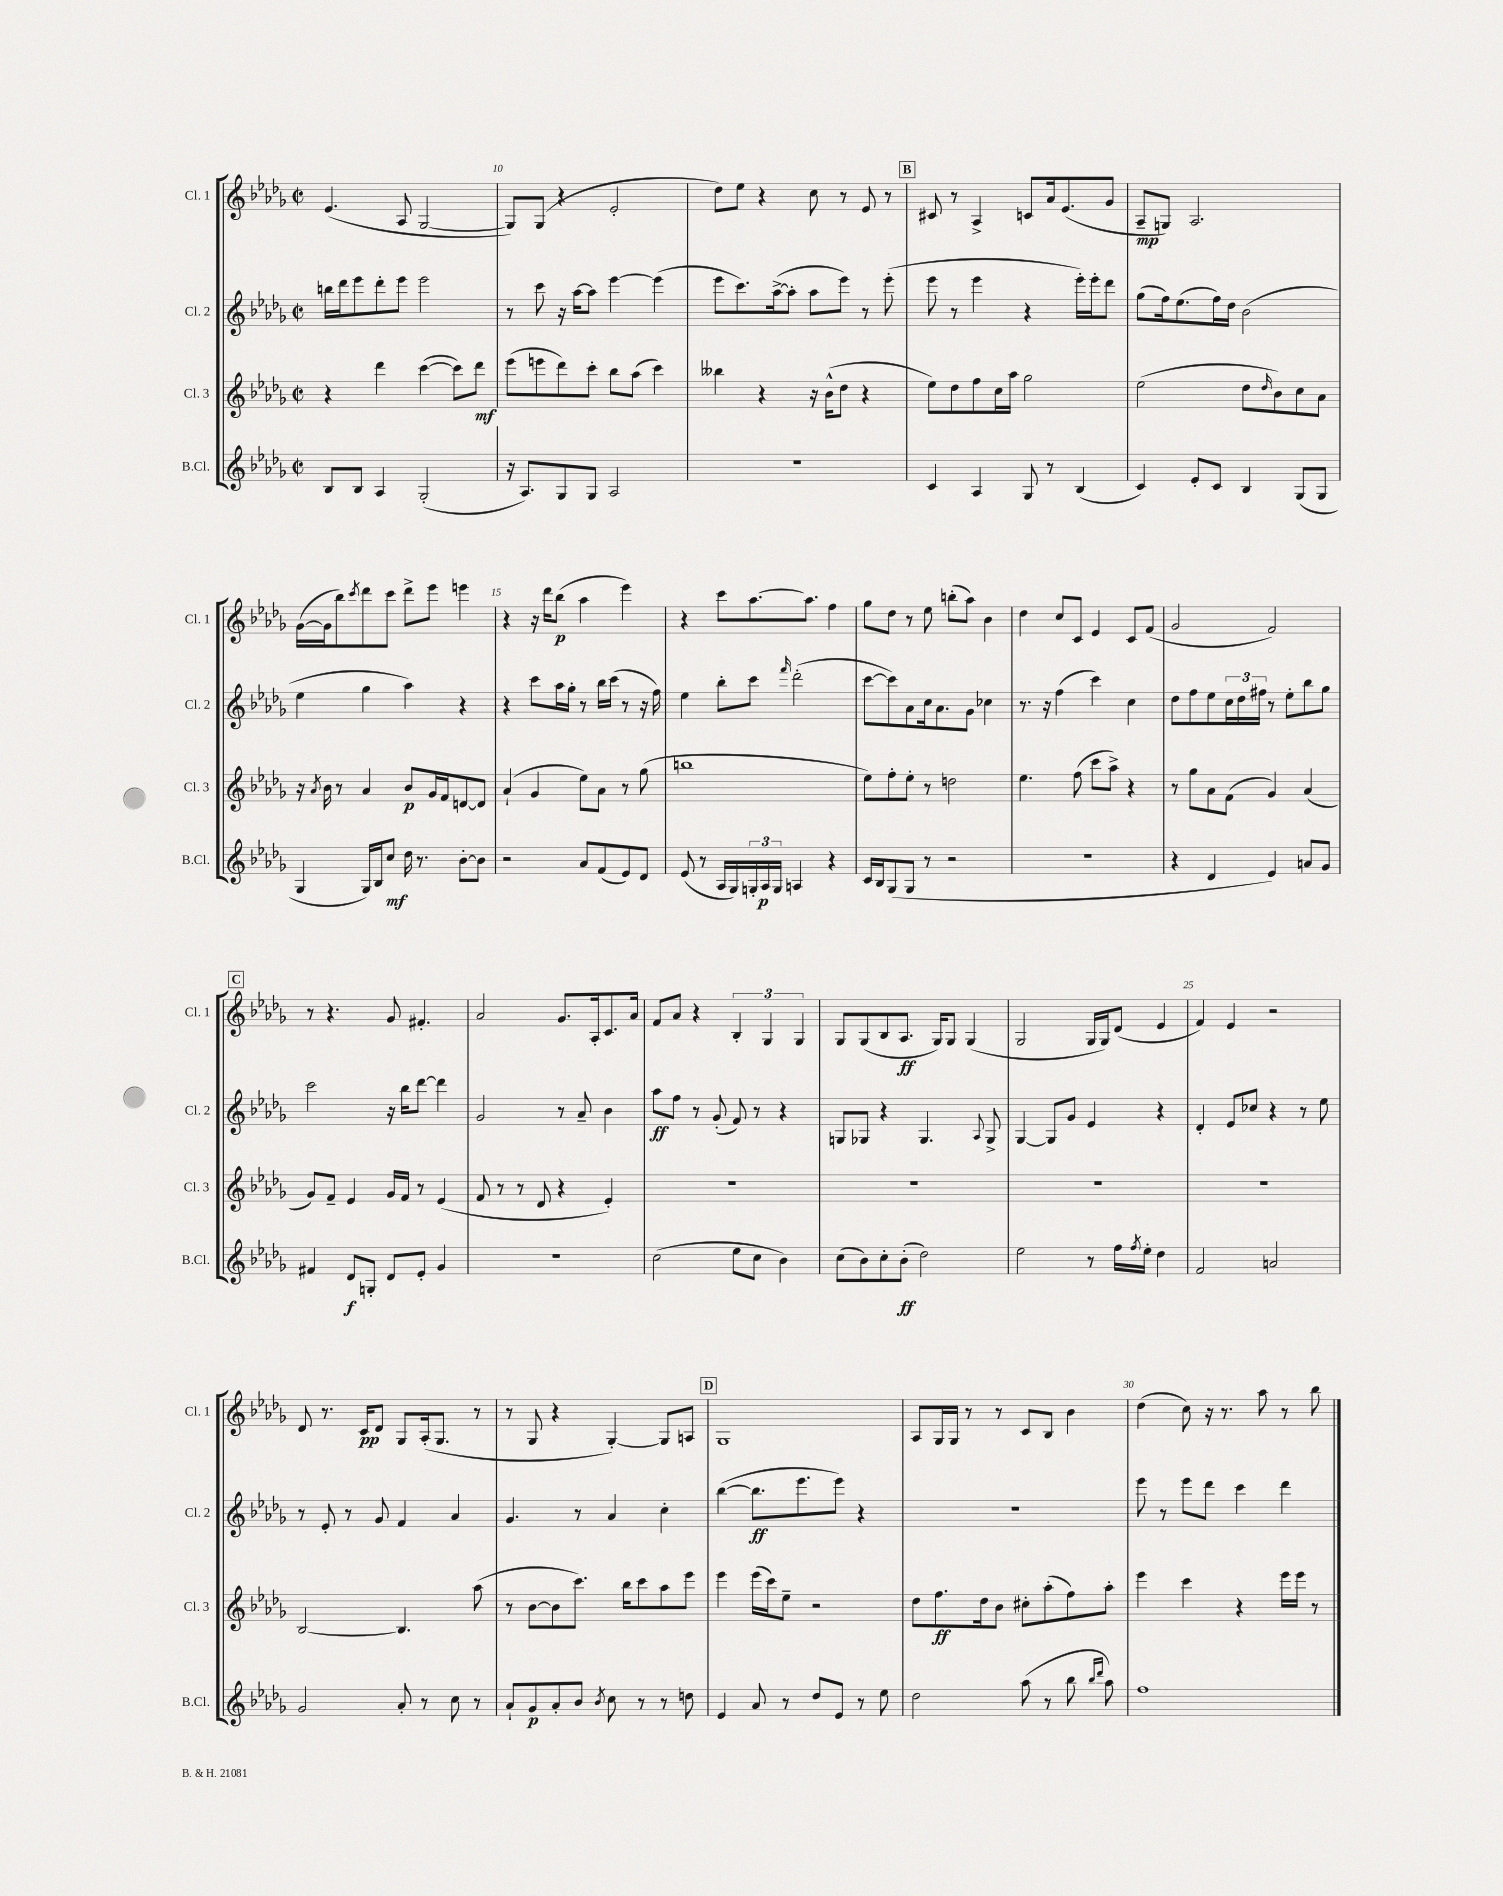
<<
\new StaffGroup <<
\new Staff = "s0" \with { instrumentName = "Cl. 1" shortInstrumentName = "Cl. 1" } {
    \clef treble \key des \major \defaultTimeSignature \time 2/2
    ees'4.( aes8 ges2~ |
    ges8) ges8( r4 ees'2-. |
    des''8) ees''8 r4 c''8 r8 ees'8 r8 |
    \mark \markup { \box "B" } cis'8 r8 aes4-> c'8 aes'16 ees'8.( ges'8 |
    aes8--\mp g8) aes2. |
    ges'16~( ges'16 bes''8) \acciaccatura { c'''8 } des'''8 c'''8 des'''8-> ees'''8 e'''4 |
    r4 r16 des'''16 bes''8\p( aes''4 ees'''4) |
    r4 c'''8 aes''8.~ aes''8. f''4 |
    ges''8 des''8 r8 ees''8 b''8-.( aes''8) bes'4 |
    des''4 c''8 c'8 ees'4 c'8 f'8( |
    ges'2 f'2) |
    \mark \markup { \box "C" } r8 r4. ges'8 fis'4.-. |
    aes'2 ges'8. aes16-. c'8. aes'16 |
    f'8 aes'8 r4 \tuplet 3/2 { bes4-. ges4 ges4 } |
    ges8 ges8( bes8 aes8.\ff ges16) ges8 ges4( |
    ges2 ges16 ges16) des'8( ees'4 |
    f'4) ees'4 r2 |
    des'8 r8. c'16\pp des'8 ges8 aes16-.( ges8. r8 |
    r8 ges8 r4 ges4~-.) ges8 a8 |
    \mark \markup { \box "D" } ges1 |
    aes8 ges16 ges16 r8 r8 c'8 bes8 bes'4 |
    des''4( c''8) r16 r8. aes''8 r8 bes''8 \bar "|." |
}
\new Staff = "s1" \with { instrumentName = "Cl. 2" shortInstrumentName = "Cl. 2" } {
    \clef treble \key des \major \defaultTimeSignature \time 2/2
    b''16 des'''16 ees'''8 des'''8-. ees'''8 ees'''2 |
    r8 c'''8 r16 aes''16~ aes''8 ees'''4~ ees'''4( |
    ees'''8 c'''8.) aes''16~->( aes''8-. aes''8 ees'''8) r8 ees'''8-.( |
    \mark \markup { \box "B" } ees'''8 r8 ees'''4 r4 ees'''16-.) ees'''16-. des'''8 |
    ges''8( f''16) ees''8.( f''16) des''16 bes'2( |
    ees''4 ges''4 aes''4) r4 |
    r4 c'''8 aes''16 ges''16-. r8 bes''16 c'''16( r8 r16 f''16) |
    ees''4 bes''8-. c'''8 \grace { f'''16 } des'''2-.( |
    c'''8~ c'''8) aes'8 c''16 aes'8. ges'8 ces''4 |
    r8. r16 f''4( c'''4) c''4 |
    des''8 f''8 ees''8 \tuplet 3/2 { c''16 des''16 fis''16 } r8 ees''8-. bes''8 ges''8 |
    \mark \markup { \box "C" } c'''2 r16 bes''16 des'''8~ des'''4 |
    ges'2 r8 aes'8-- bes'4 |
    aes''8\ff f''8 r8 ges'8-.( f'8) r8 r4 |
    g8 ges8 r4 ges4. \appoggiatura { aes8 } ges8-> |
    ges4~ ges8 ges'8 ees'4 r4 |
    des'4-. ees'8 ces''8 r4 r8 ees''8 |
    r8 ees'8-. r8 ges'8 f'4 aes'4 |
    ges'4. r8 aes'4 c''4-. |
    \mark \markup { \box "D" } bes''4~( bes''8.\ff ees'''8. ees'''8) r4 |
    R1 |
    ees'''8 r8 ees'''8 des'''8 c'''4 des'''4 \bar "|." |
}
\new Staff = "s2" \with { instrumentName = "Cl. 3" shortInstrumentName = "Cl. 3" } {
    \clef treble \key des \major \defaultTimeSignature \time 2/2
    r4 des'''4 c'''4~( c'''8) des'''8\mf |
    ees'''8( e'''8 des'''8) c'''8-. bes''8 aes''8( c'''4) |
    beses''4 r4 r16 bes'16-^( des''8 r4 |
    \mark \markup { \box "B" } ees''8) des''8 f''8 c''16 aes''16 ges''2 |
    ees''2( des''8 \grace { des''16 } bes'8) c''8 aes'8 |
    r16 \acciaccatura { aes'8 } bes'16 r8 aes'4 bes'8\p ges'16 f'16 d'8~ d'8 |
    aes'4-!( ges'4 ees''8) aes'8 r8 ges''8( |
    b''1 |
    ees''8) f''8-. ees''8-. r8 d''2 |
    ees''4. f''8( c'''8 aes''8->) r4 |
    r8 ges''8 aes'8 f'8( ges'4) aes'4( |
    \mark \markup { \box "C" } ges'8) f'8-- ees'4 ges'16 f'16 r8 ees'4( |
    f'8 r8 r8 des'8 r4 ees'4-.) |
    R1 |
    R1 |
    R1 |
    R1 |
    bes2~ bes4. aes''8( |
    r8 bes'8~ bes'8 c'''8.) bes''16 c'''8 aes''8 ees'''8 |
    \mark \markup { \box "D" } ees'''4 ees'''16( c'''16) ees''8-- r2 |
    des''8 f''8.\ff des''16 bes'8 cis''8-. aes''8-.( f''8) aes''8-. |
    ees'''4 c'''4 r4 ees'''16 ees'''16 r8 \bar "|." |
}
\new Staff = "s3" \with { instrumentName = "B.Cl." shortInstrumentName = "B.Cl." } {
    \clef treble \key des \major \defaultTimeSignature \time 2/2
    bes8 bes8 aes4 ges2-.( |
    r16 aes8.) ges8 ges8 aes2 |
    R1 |
    \mark \markup { \box "B" } c'4 aes4 ges8 r8 bes4( |
    c'4) ees'8-. c'8 bes4 ges8( ges8 |
    ges4 ges16) bes16 c''8\mf des''16 r8. bes'8~-. bes'8 |
    r2 aes'8 f'8( ees'8) des'8 |
    ees'8( r8 aes16 ges16) \tuplet 3/2 { g16-. aes16\p g16 } a4 r4 |
    c'16 bes16 ges8( ges8 r8 r2 |
    R1 |
    r4 des'4 ees'4) a'8 ges'8 |
    \mark \markup { \box "C" } fis'4 des'8\f g8-. des'8 ees'8-. ges'4 |
    R1 |
    c''2( ees''8 c''8 bes'4) |
    c''8( bes'8) c''8-. bes'8-.\ff( des''2) |
    ees''2 r8 f''16 \acciaccatura { f''8 } ees''16-. des''4 |
    f'2 a'2 |
    ges'2 aes'8-. r8 c''8 r8 |
    aes'8-! ges'8\p aes'8-. bes'8 \acciaccatura { bes'8 } c''8 r8 r8 d''8 |
    \mark \markup { \box "D" } ees'4 aes'8 r8 des''8 ees'8 r8 ees''8 |
    des''2 aes''8( r8 bes''8 \grace { bes''16 des'''16 } aes''8) |
    f''1 \bar "|." |
}
>>
>>
\layout { \context { \Score currentBarNumber = #9 \override BarNumber.break-visibility = ##(#f #t #t) barNumberVisibility = #(every-nth-bar-number-visible 5) } }
